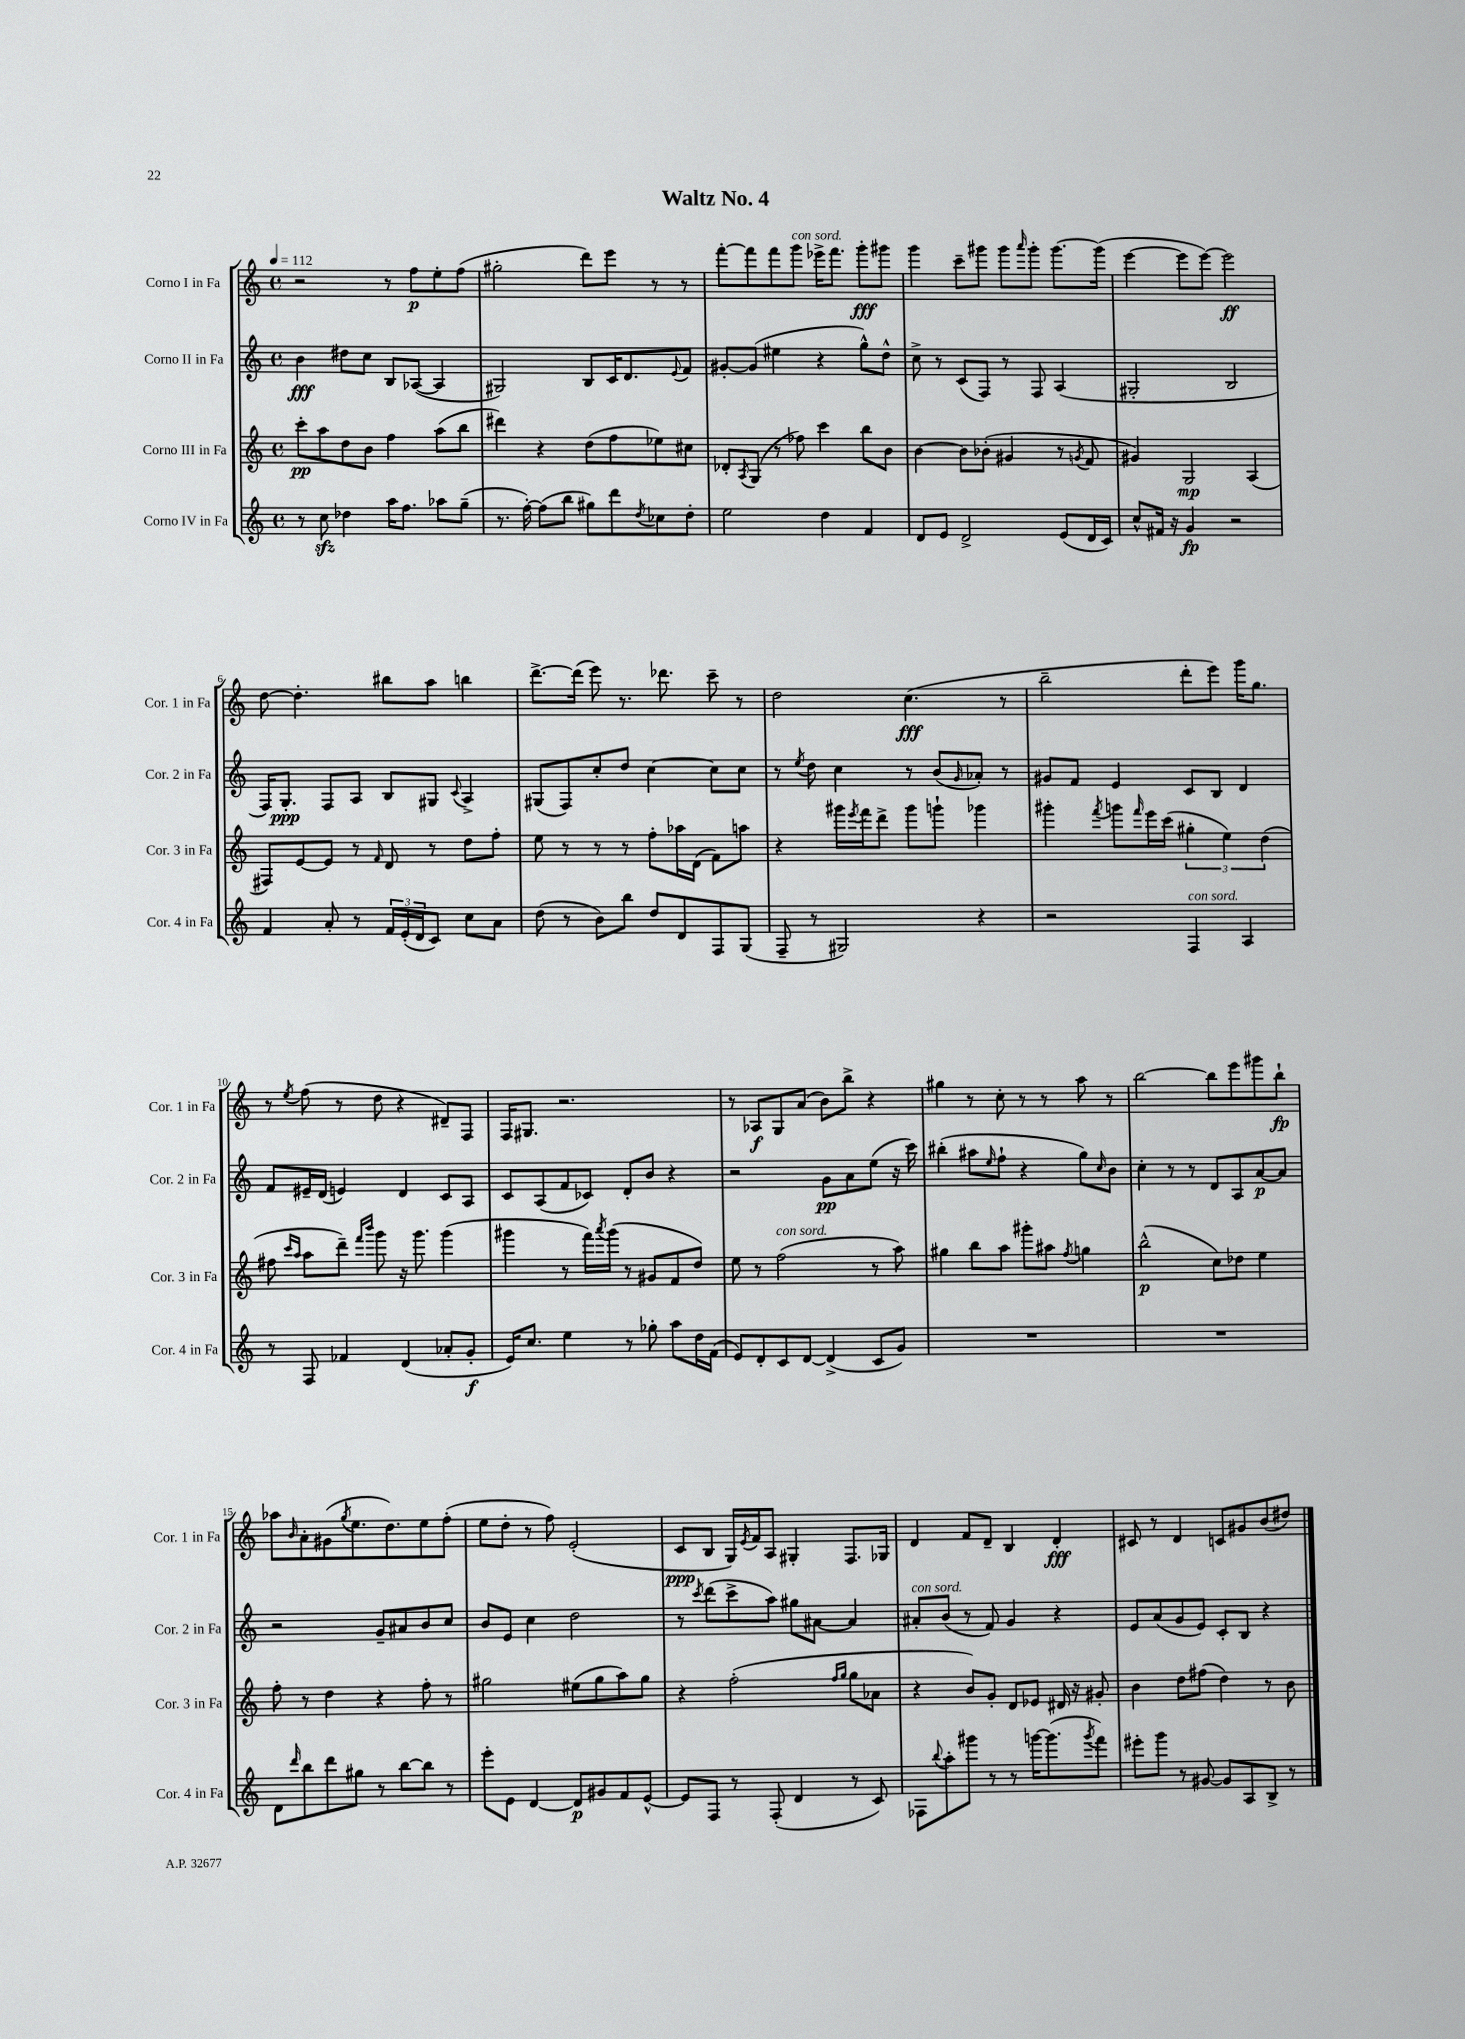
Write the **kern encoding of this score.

**kern	**dynam	**kern	**dynam	**kern	**dynam	**kern	**dynam
*part4	*part4	*part3	*part3	*part2	*part2	*part1	*part1
*staff4	*staff4	*staff3	*staff3	*staff2	*staff2	*staff1	*staff1
*I"Corno IV in Fa	*	*I"Corno III in Fa	*	*I"Corno II in Fa	*	*I"Corno I in Fa	*
*I'Cor. 4 in Fa	*	*I'Cor. 3 in Fa	*	*I'Cor. 2 in Fa	*	*I'Cor. 1 in Fa	*
*clefG2	*	*clefG2	*	*clefG2	*	*clefG2	*
*k[]	*	*k[]	*	*k[]	*	*k[]	*
*M4/4	*	*M4/4	*	*M4/4	*	*M4/4	*
*met(c)	*	*met(c)	*	*met(c)	*	*met(c)	*
*MM112	*	*MM112	*	*MM112	*	*MM112	*
=1	=1	=1	=1	=1	=1	=1	=1
8r	.	8ccc'\L	pp	4b\	fff	2r	.
8cczz\	.	8aa\	.	.	.	.	.
4dd-X\	.	8dd\	.	8dd#X\L	.	.	.
.	.	8b\J	.	8cc\J	.	.	.
16aa\KL	.	4ff\	.	8B/L	.	8r	.
8.ff\J	.	.	.	.	.	.	.
.	.	.	.	([8A-X/J	.	8ff\L	p
8aa-X\L	.	(8aa\L	.	4A-/]	.	8ee'\	.
(8gg~\J	.	8bb\J	.	.	.	(8ff\J	.
=2	=2	=2	=2	=2	=2	=2	=2
8.r	.	4ddd#X\)	.	2G#X/)	.	2gg#X'\	.
[16ff'\)	.	.	.	.	.	.	.
(8ff\L]	.	4r	.	.	.	.	.
8bb\J	.	.	.	.	.	.	.
8gg#X\L)	.	(8dd\L	.	8B/L	.	8ddd\L)	.
8ddd\	.	8ff\	.	16c/K	.	8eee\J	.
.	.	.	.	8.d/	.	.	.
8qdd/	.	.	.	.	.	.	.
8cc-X\	.	8ee-X\)	.	.	.	8r	.
.	.	.	.	8qqe/	.	.	.
8dd'\J	.	8cc#X\J	.	8f/J	.	8r	.
=3	=3	=3	=3	=3	=3	=3	=3
2ee\	.	8d-X'/L	.	[8g#X'/L	.	[8fff'\L	.
.	.	8qA/	.	.	.	.	.
.	.	(8G/J	.	(8g#/J]	.	8fff\]	.
.	.	8r	.	4ee#X\	.	8fff\	.
!	!	!	!	!	!	!LO:TX:a:i:t=con sord.	!
.	.	8ff-X\)	.	.	.	8ggg\J	.
4dd\	.	4ccc\	.	4r	.	16eee-X^\KL	.
.	.	.	.	.	.	8.fff\J	.
4f/	.	8bb\L	.	8gg^^\L)	.	8ggg'\L	fff
.	.	8b\J	.	8dd^^\J	.	8ggg#X\J	.
=4	=4	=4	=4	=4	=4	=4	=4
8d/L	.	[4b\	.	8cc^\	.	4ggg\	.
8e/J	.	.	.	8r	.	.	.
2d^/	.	8b\L]	.	(8c/L	.	8ccc~\L	.
.	.	(8b-X'\J	.	8F/J)	.	8ggg#X\J	.
.	.	4g#X/	.	8r	.	8ggg#\L	.
.	.	.	.	.	.	16qqaaa/	.
.	.	.	.	8F/	.	8ggg#'\J	.
(8e/L	.	8r	.	(4A/	.	[8.ggg#\L	.
.	.	8qgn/	.	.	.	.	.
16d/L	.	8f/	.	.	.	.	.
16c/JJ)	.	.	.	.	.	(16ggg#\Jk]	.
=5	=5	=5	=5	=5	=5	=5	=5
8cc^^/L	.	4g#X/)	.	2G#X'/	.	[4eee\	.
16f#X/Jk	.	.	.	.	.	.	.
16r	.	.	.	.	.	.	.
4g/	fp	2G/	mp	.	.	8eee\L]	.
.	.	.	.	.	.	[8eee\J)	.
2r	.	.	.	2B/	.	2eee\]	ff
.	.	(4A/	.	.	.	.	.
!!LO:LB:g=z
=6	=6	=6	=6	=6	=6	=6	=6
4f/	.	8F#X/L)	.	16F/KL)	.	[8dd\	.
.	.	.	.	8.G'/J	ppp	.	.
.	.	[8e/	.	.	.	4.dd'\]	.
8a'/	.	8e/J]	.	8F/L	.	.	.
8r	.	8r	.	8A/J	.	.	.
.	.	16qqf/	.	.	.	.	.
24f/LL	.	8d/	.	8B/L	.	8bb#X\L	.
(24e'/	.	.	.	.	.	.	.
24d/J	.	.	.	.	.	.	.
8c/J)	.	8r	.	8G#X/J	.	8aa\J	.
.	.	.	.	8qqc/	.	.	.
8cc\L	.	8dd\L	.	4A^/	.	4bbn\	.
8a\J	.	8ff'\J	.	.	.	.	.
=7	=7	=7	=7	=7	=7	=7	=7
(8dd\	.	8ee\	.	(8G#X/L	.	[8.ddd^\L	.
8r	.	8r	.	8F/)	.	.	.
.	.	.	.	.	.	(16ddd\Jk]	.
8b\L)	.	8r	.	8cc'/	.	8eee\)	.
8bb\J	.	8r	.	8dd/J	.	8.r	.
8dd/L	.	8ff'\L	.	[4cc\	.	.	.
.	.	.	.	.	.	8.ddd-X\	.
8d/	.	16aa-X\L	.	.	.	.	.
.	.	(16d\JJ	.	.	.	.	.
8F/	.	8f\L)	.	8cc\L]	.	8ccc~\	.
(8G/J	.	8aan\J	.	8cc\J	.	8r	.
=8	=8	=8	=8	=8	=8	=8	=8
8F~/	.	4r	.	8r	.	2dd\	.
.	.	.	.	8qee/	.	.	.
8r	.	.	.	8dd\	.	.	.
2G#X/)	.	16ggg#X\LL	.	4cc\	.	.	.
.	.	8qeee/	.	.	.	.	.
.	.	16fff\J	.	.	.	.	.
.	.	8ddd^\J	.	.	.	.	.
.	.	8ggg#\L	.	8r	.	(4.cc\	fff
.	.	8gggn`\J	.	(8b/L	.	.	.
.	.	.	.	16qqg/	.	.	.
4r	.	4ggg-X\	.	8a-X'/J)	.	.	.
.	.	.	.	8r	.	8r	.
=9	=9	=9	=9	=9	=9	=9	=9
2r	.	4ggg#X'\	.	8g#X/L	.	2bb~\	.
.	.	.	.	8f/J	.	.	.
.	.	8qfff/	.	.	.	.	.
.	.	8gggn\L	.	4e/	.	.	.
.	.	16qqfff/	.	.	.	.	.
.	.	16eee\L	.	.	.	.	.
.	.	(16ccc\JJ	.	.	.	.	.
!LO:TX:a:i:t=con sord.	!	!	!	!	!	!	!
4F/	.	6gg#X'\	.	8c/L	.	8ddd'\L	.
.	.	.	.	8B/J	.	8eee\J)	.
.	.	6ee\)	.	.	.	.	.
4A/	.	.	.	4d/	.	16ggg\KL	.
.	.	.	.	.	.	8.gg\J	.
.	.	(6dd\	.	.	.	.	.
!!LO:LB:g=z
=10	=10	=10	=10	=10	=10	=10	=10
8r	.	8ff#X\	.	8f/L	.	8r	.
.	.	16qqccc/LL	.	.	.	.	.
.	.	16qqaa/JJ	.	.	.	8qee/	.
8F/	.	8aa\L	.	16e#X~/L	.	(8ff\	.
.	.	.	.	(16d/JJ	.	.	.
4f-X/	.	8ddd~\J)	.	4en/)	.	8r	.
.	.	16qqfff/LL	.	.	.	.	.
.	.	16qqbbb/JJ	.	.	.	.	.
.	.	8ggg\	.	.	.	8dd\	.
(4d/	.	16r	.	4d/	.	4r	.
.	.	8.ggg\	.	.	.	.	.
8a-X'/L	.	(4ggg\	.	8c/L	.	8d#X~/L)	.
8g'/J	f	.	.	8A/J	.	8F/J	.
=11	=11	=11	=11	=11	=11	=11	=11
16e/KL)	.	4ggg#X\	.	8c/L	.	16F/KL	.
8.cc/J	.	.	.	.	.	8.G#X/J	.
.	.	.	.	(8A/	.	.	.
4ee\	.	8r	.	8f/	.	2.r	.
.	.	16fff\LL)	.	8c-X/J)	.	.	.
.	.	8qaaa/	.	.	.	.	.
.	.	(16ggg#\JJ	.	.	.	.	.
8r	.	8r	.	8d'/L	.	.	.
8gg-X'\	.	8g#X/L	.	8b/J	.	.	.
8aa\L	.	8f/	.	4r	.	.	.
16dd\L	.	8dd/J)	.	.	.	.	.
(16f\JJ	.	.	.	.	.	.	.
=12	=12	=12	=12	=12	=12	=12	=12
8e/L)	.	8ee\	.	2r	.	8r	.
8d'/	.	8r	.	.	.	8A-X/L	f
!	!	!LO:TX:a:i:t=con sord.	!	!	!	!	!
8c/	.	(2ff\	.	.	.	8G/	.
[8d/J	.	.	.	.	.	(8a/J	.
(4d^/]	.	.	.	8g\L	pp	8b\L)	.
.	.	.	.	8a\	.	8bb^\J	.
8c/L	.	8r	.	(8ee\J	.	4r	.
8g/J)	.	8aa\)	.	16r	.	.	.
.	.	.	.	16ccc\)	.	.	.
=13	=13	=13	=13	=13	=13	=13	=13
1r	.	4gg#X\	.	(4bb#X'\	.	4gg#X\	.
.	.	8bb\L	.	8aa#X\L	.	8r	.
.	.	.	.	16qqee/	.	.	.
.	.	8aa\J	.	8ff`\J	.	8cc'\	.
.	.	8ggg#X'\L	.	4r	.	8r	.
.	.	8aa#X\J	.	.	.	8r	.
.	.	8qff/	.	.	.	.	.
.	.	4ggn\	.	8gg\L)	.	8aa\	.
.	.	.	.	16qqcc/	.	.	.
.	.	.	.	8b\J	.	8r	.
=14	=14	=14	=14	=14	=14	=14	=14
1r	.	(2bb^^\	p	4cc'\	.	[2bb\	.
.	.	.	.	8r	.	.	.
.	.	.	.	8r	.	.	.
.	.	8cc\L)	.	8d/L	.	8bb\L]	.
.	.	8dd-X\J	.	8A/	.	8eee\	.
.	.	4ee\	.	[8a/	p	8ggg#X\	.
.	.	.	.	8a/J]	.	8bb`\J	fp
!!LO:LB:g=z
=15	=15	=15	=15	=15	=15	=15	=15
8d\L	.	8ff'\	.	2r	.	8aa-X\L	.
16qqddd/	.	.	.	.	.	16qqb/	.
8bb\	.	8r	.	.	.	8a'\	.
8ddd\	.	4dd\	.	.	.	(8g#X\	.
.	.	.	.	.	.	8qgg/	.
8gg#X\J	.	.	.	.	.	8.ee\	.
8r	.	4r	.	8g~/L	.	.	.
.	.	.	.	.	.	8.dd\)	.
[8bb\L	.	.	.	8a#X/	.	.	.
8bb\J]	.	8ff'\	.	8b/	.	8ee\	.
8r	.	8r	.	8cc/J	.	(8ff'\J	.
=16	=16	=16	=16	=16	=16	=16	=16
8eee'\L	.	2gg#X\	.	8b/L	.	8ee\L	.
8e\J	.	.	.	8e/J	.	8dd'\J	.
[4d/	.	.	.	4cc\	.	8r	.
.	.	.	.	.	.	8ff\)	.
8d/L]	p	(8ee#X\L	.	2dd\	.	(2e'/	.
8g#X/	.	8gg#\	.	.	.	.	.
8f/	.	8aa\)	.	.	.	.	.
[8e^^/J	.	8gg#\J	.	.	.	.	.
=17	=17	=17	=17	=17	=17	=17	=17
8e/L]	.	4r	.	8r	.	8c/L	ppp
.	.	.	.	8qccc/	.	.	.
8F/J	.	.	.	(8ddd\L	.	8B/J	.
8r	.	(2ff'\	.	8ccc^\	.	16G/LL)	.
.	.	.	.	.	.	8qe/	.
.	.	.	.	.	.	16f/J	.
(8F'/	.	.	.	8aa\J)	.	8A/J	.
4d/	.	.	.	8gg#X\L	.	4G#X'/	.
.	.	.	.	[8a#X\J	.	.	.
.	.	16qqff/LL	.	.	.	.	.
.	.	16qqgg/JJ	.	.	.	.	.
8r	.	8gg\L	.	4a#/]	.	8.F/L	.
8c/)	.	8a-X\J	.	.	.	.	.
.	.	.	.	.	.	16G-X/Jk	.
=18	=18	=18	=18	=18	=18	=18	=18
!	!	!	!	!LO:TX:a:i:t=con sord.	!	!	!
8F-X\L	.	4r	.	8a#X'/L	.	4d/	.
8qqbb/	.	.	.	.	.	.	.
8aa'\	.	.	.	(8b/J	.	.	.
8ggg#X\J	.	8b/L)	.	8r	.	8f/L	.
8r	.	8g'/J	.	8f/)	.	8d~/J	.
8r	.	8d/L	.	4g/	.	4B/	.
[16gggn\KL	.	8e-X/J	.	.	.	.	.
(8.ggg\]	.	.	.	.	.	.	.
.	.	16d#X/	.	4r	.	4d'/	fff
.	.	16r	.	.	.	.	.
8qggg/	.	.	.	.	.	.	.
8fff\J)	.	8g#X'/	.	.	.	.	.
=19	=19	=19	=19	=19	=19	=19	=19
8eee#X'\L	.	4b\	.	8e/L	.	8c#X/	.
8ggg\J	.	.	.	(8a/	.	8r	.
8r	.	8dd\L	.	8g/	.	4d/	.
[8g#X/	.	(8ff#X\J	.	8e/J)	.	.	.
8g#/L]	.	4dd\)	.	8c'/L	.	8cn/L	.
8A/	.	.	.	8B/J	.	8g#X/	.
8B^/J	.	8r	.	4r	.	(8b/	.
8r	.	8b\	.	.	.	8dd#X/J)	.
==	==	==	==	==	==	==	==
*-	*-	*-	*-	*-	*-	*-	*-
